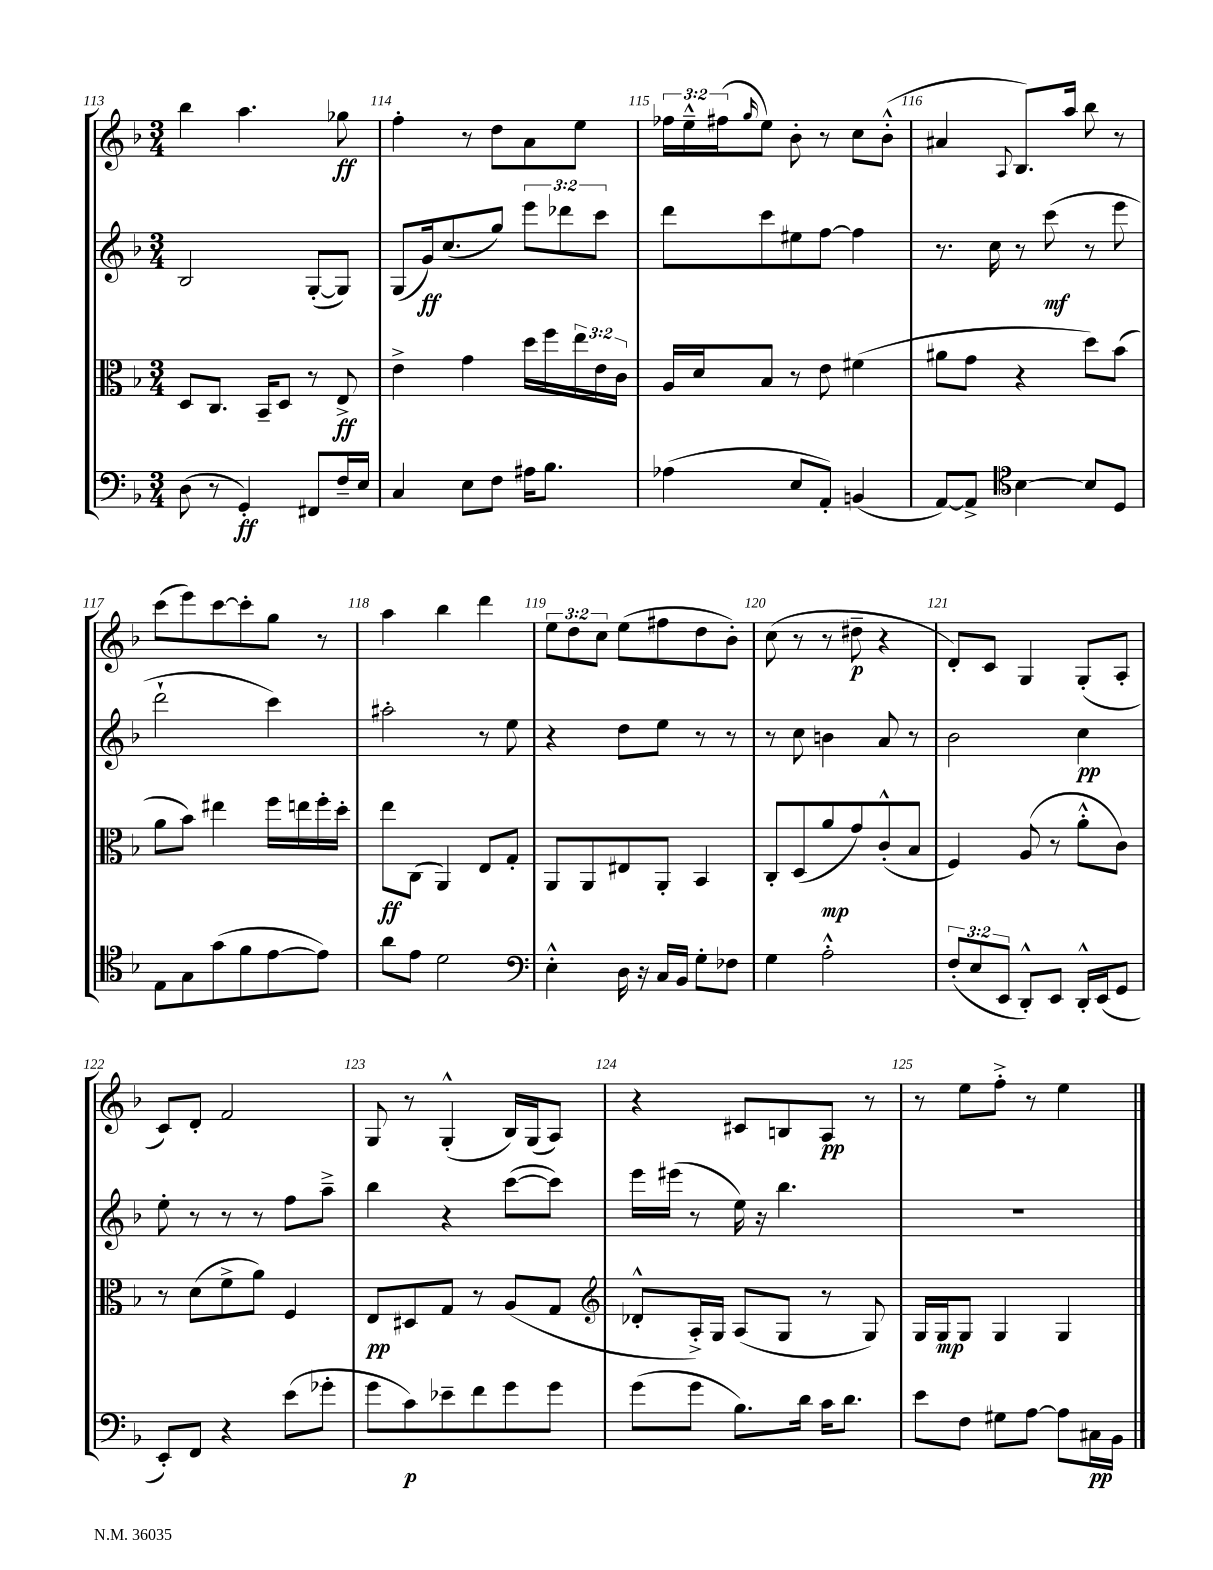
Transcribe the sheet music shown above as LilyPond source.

<<
\new StaffGroup <<
\new Staff = "s0" {
    \clef treble \key f \major \numericTimeSignature \time 3/4 \override Staff.TupletNumber.text = #tuplet-number::calc-fraction-text
    bes''4 a''4. ges''8\ff |
    f''4-. r8 d''8 a'8 e''8 |
    \tuplet 3/2 { fes''16 e''16---^ fis''16( } \grace { g''16 } e''8) bes'8-. r8 c''8 bes'8-.-^( |
    ais'4 \appoggiatura { a8 } bes8.) a''16 bes''8 r8 |
    c'''8( e'''8) c'''8~ c'''8-. g''8 r8 |
    a''4 bes''4 d'''4 |
    \tuplet 3/2 { e''8 d''8 c''8 } e''8( fis''8 d''8 bes'8-.) |
    c''8( r8 r8 dis''8--\p r4 |
    d'8-.) c'8 g4 g8-.( a8-. |
    c'8) d'8-. f'2 |
    g8 r8 g4-.-^( bes16) g16( a8) |
    r4 cis'8 b8 a8\pp r8 |
    r8 e''8 f''8-.-> r8 e''4 \bar "|." |
}
\new Staff = "s1" {
    \clef treble \key f \major \numericTimeSignature \time 3/4 \override Staff.TupletNumber.text = #tuplet-number::calc-fraction-text
    bes2 g8~-.( g8) |
    g8( g'16\ff) c''8.( g''8) \tuplet 3/2 { e'''8 des'''8 c'''8 } |
    d'''8 c'''8 eis''8 f''8~ f''4 |
    r8. c''16 r8 c'''8\mf( r8 e'''8 |
    d'''2-! c'''4) |
    ais''2-. r8 e''8 |
    r4 d''8 e''8 r8 r8 |
    r8 c''8 b'4 a'8 r8 |
    bes'2 c''4\pp |
    e''8-. r8 r8 r8 f''8 a''8---> |
    bes''4 r4 c'''8~( c'''8) |
    e'''16 eis'''16( r8 e''16) r16 bes''4. |
    R2. \bar "|." |
}
\new Staff = "s2" {
    \clef alto \key f \major \numericTimeSignature \time 3/4 \override Staff.TupletNumber.text = #tuplet-number::calc-fraction-text
    d8 c8. bes,16-- d8 r8 e8->\ff |
    e'4-> g'4 d''16 f''16 \tuplet 3/2 { e''16 e'16 c'16 } |
    a16 d'16 bes8 r8 e'8 fis'4( |
    ais'8 g'8 r4 d''8) bes'8( |
    a'8 bes'8) eis''4 f''16 e''16 f''16-. d''16-. |
    e''8\ff c8( a,4) e8 g8-. |
    a,8 a,8 eis8 a,8-. bes,4 |
    c8-. d8( a'8\mp g'8) c'8-.-^( bes8 |
    f4) a8( r8 a'8-.-^ c'8) |
    r8 d'8( f'8-> a'8) f4 |
    e8\pp dis8 g8 r8 a8( g8 |
    \clef treble des'8-.-^ a16-.->) g16 a8( g8 r8 g8) |
    g16 g16\mp g8 g4 g4 \bar "|." |
}
\new Staff = "s3" {
    \clef bass \key f \major \numericTimeSignature \time 3/4 \override Staff.TupletNumber.text = #tuplet-number::calc-fraction-text
    d8( r8 g,4-.\ff) fis,8 f16-- e16 |
    c4 e8 f8 ais16 bes8. |
    aes4( e8 a,8-.) b,4( |
    a,8~) a,8-> \clef tenor bes4~ bes8 d8 |
    e8 g8 g'8( f'8 e'8~ e'8) |
    a'8 e'8 d'2 |
    \clef bass e4-.-^ d16 r16 c16 bes,16 g8-. fes8 |
    g4 a2-.-^ |
    \tuplet 3/2 { f8-.( e8 e,8 } d,8-.-^) e,8 d,16-.-^ e,16( g,8 |
    e,8-.) f,8 r4 e'8( ges'8-. |
    g'8 c'8\p) ees'8-- f'8 g'8 g'8 |
    g'8( g'8 bes8.) d'16 c'16 d'8. |
    e'8 f8 gis8 a8~ a8 cis16\pp bes,16 \bar "|." |
}
>>
>>
\layout { \context { \Score currentBarNumber = #113 \override BarNumber.break-visibility = ##(#f #t #t) barNumberVisibility = #all-bar-numbers-visible } }
